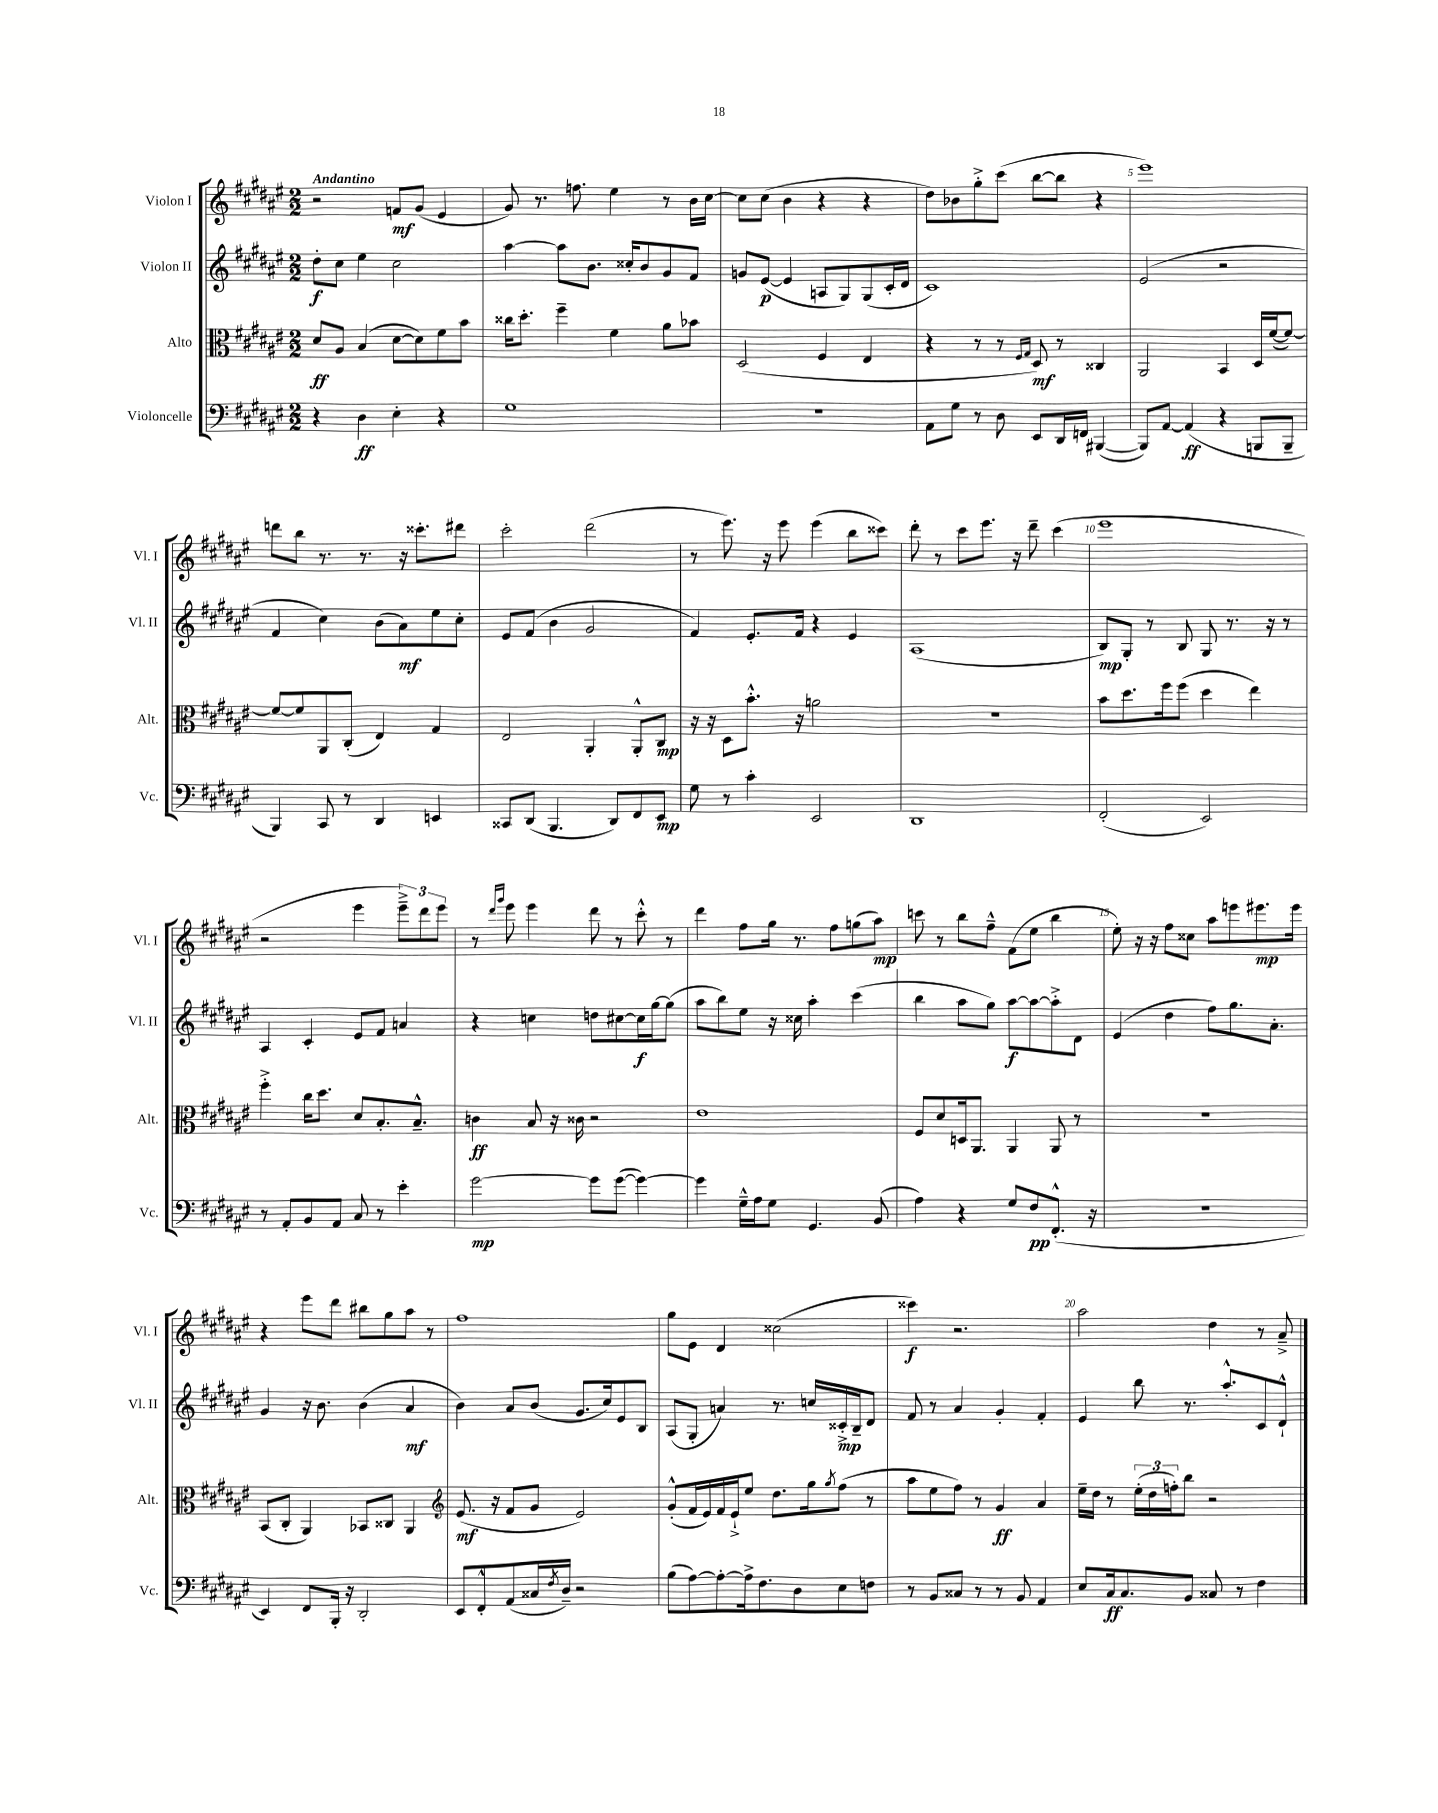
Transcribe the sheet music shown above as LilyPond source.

<<
\new StaffGroup <<
\new Staff = "s0" \with { instrumentName = "Violon I" shortInstrumentName = "Vl. I" } {
    \clef treble \key fis \major \numericTimeSignature \time 2/2 \tempo "Andantino"
    r2 f'8\mf gis'8( eis'4 |
    gis'8) r8. f''8. eis''4 r8 b'16 cis''16~ |
    cis''8 cis''8( b'4 r4 r4 |
    dis''8) bes'8 gis''8-.-> cis'''8( b''8~ b''8 r4 |
    eis'''1) |
    d'''8 b''8 r8. r8. r16 cisis'''8.-. dis'''8 |
    cis'''2-. dis'''2( |
    r8 eis'''8.) r16 eis'''8 eis'''4( b''8 cisis'''8) |
    dis'''8-. r8 cis'''8 eis'''8. r16 dis'''8-- cis'''4( |
    eis'''1 |
    r2 eis'''4 \tuplet 3/2 { eis'''8--->) dis'''8 eis'''8 } |
    r8 \grace { dis'''16 gis'''16 } eis'''8 eis'''4 dis'''8 r8 cis'''8-.-^ r8 |
    dis'''4 fis''8 gis''16 r8. fis''8 g''8( ais''8\mp) |
    c'''8 r8 b''8 fis''8---^ fis'8( eis''8 b''4 |
    eis''8-.) r16 r16 fis''8 cisis''8 ais''8 e'''8 eis'''8.\mp eis'''16 |
    r4 eis'''8 dis'''8 bis''8 gis''8 ais''8 r8 |
    fis''1 |
    gis''8 eis'8 dis'4 cisis''2( |
    cisis'''4\f) r2. |
    ais''2 dis''4 r8 ais'8---> \bar "|." |
}
\new Staff = "s1" \with { instrumentName = "Violon II" shortInstrumentName = "Vl. II" } {
    \clef treble \key fis \major \numericTimeSignature \time 2/2
    dis''8-.\f cis''8 eis''4 cis''2 |
    ais''4~ ais''8 b'8. cisis''16-. b'8 gis'8 fis'8 |
    g'8 eis'8~\p( eis'4 a8 gis8) gis8( cis'16-. dis'16 |
    cis'1) |
    eis'2( r2 |
    fis'4 cis''4) b'8( ais'8\mf) eis''8 cis''8-. |
    eis'8 fis'8( b'4 gis'2 |
    fis'4) eis'8.-. fis'16 r4 eis'4 |
    ais1( |
    b8\mp) gis8-. r8 b8 gis8 r8. r16 r8 |
    ais4 cis'4-. eis'8 fis'8 a'4 |
    r4 c''4 d''8 cis''8~ cis''16\f gis''16~ gis''8( |
    ais''8 b''8) eis''8 r16 cisis''16 ais''4-. cis'''4( |
    b''4 ais''8 gis''8) ais''8~\f ais''8~ ais''8-.-> dis'8 |
    eis'4( dis''4 fis''8) gis''8. ais'8.-. |
    gis'4 r16 b'8. b'4( ais'4\mf |
    b'4) ais'8 b'8( gis'8. cis''16) eis'8 b8 |
    ais8( gis8-. a'4) r8. c''16 cisis'16-.->\mp b16-- dis'8 |
    fis'8 r8 ais'4 gis'4-. fis'4-. |
    eis'4 b''8 r8. ais''8.-.-^ cis'8 dis'8-!-^ \bar "|." |
}
\new Staff = "s2" \with { instrumentName = "Alto" shortInstrumentName = "Alt." } {
    \clef alto \key fis \major \numericTimeSignature \time 2/2
    dis'8\ff ais8 b4( dis'8~ dis'8) fis'8 b'8 |
    cisis''16 dis''8.-. fis''4-- fis'4 ais'8 bes'8 |
    dis2( fis4 eis4 |
    r4 r8 r8 \grace { fis16 gis16 } dis8\mf) r8 cisis4 |
    ais,2 b,4 dis16 fis'16~( fis'8~) |
    fis'8~ fis'8 ais,8 cis8-.( eis4) gis4 |
    eis2 ais,4-. ais,8-.-^ cis8\mp |
    r16 r16 dis8 b'8.-.-^ r16 a'2 |
    R1 |
    b'8 dis''8. fis''16 fis''8( dis''4 eis''4) |
    fis''4-.-> cis''16 dis''8. dis'8 b8.-. b8.---^ |
    c'4\ff b8 r16 cisis'16 r2 |
    eis'1 |
    fis8 dis'8 d16 ais,8. ais,4 ais,8 r8 |
    R1 |
    b,8( cis8-. ais,4) bes,8 cisis8 ais,4 |
    \clef treble eis'8.\mf( r16 fis'8 gis'8 eis'2) |
    gis'8-.-^( fis'16 eis'16) fis'16 eis'16-!-> eis''8 dis''8. gis''16 \acciaccatura { gis''8 } fis''8( r8 |
    ais''8 eis''8 fis''8) r8 gis'4\ff ais'4 |
    eis''16-- dis''16 r8 \tuplet 3/2 { eis''16-.( dis''16 f''16-.) } b''8 r2 \bar "|." |
}
\new Staff = "s3" \with { instrumentName = "Violoncelle" shortInstrumentName = "Vc." } {
    \clef bass \key fis \major \numericTimeSignature \time 2/2
    r4 dis4\ff eis4-. r4 |
    gis1 |
    R1 |
    ais,8 gis8 r8 dis8 eis,8 dis,16 f,16 bis,,4~( |
    bis,,8) ais,8~ ais,4\ff( r4 b,,8 b,,8-- |
    b,,4) cis,8 r8 dis,4 e,4 |
    cisis,8 dis,8( b,,4. dis,8) fis,8 eis,8\mp |
    gis8 r8 cis'4-. eis,2 |
    dis,1 |
    fis,2-.( eis,2) |
    r8 ais,8-. b,8 ais,8 cis8 r8 eis'4-. |
    gis'2~\mp gis'8 gis'8~( gis'4~) |
    gis'4 gis16---^ ais16 gis8 gis,4. b,8( |
    ais4) r4 gis8 fis8\pp fis,8.-.-^( r16 |
    r1 |
    eis,4) fis,8 b,,16-. r16 dis,2-. |
    eis,8 fis,8-.-^ ais,8( cisis16 \acciaccatura { fis8 } dis16--) r2 |
    b8( ais8~) ais8~-. ais16-> fis8. dis8 eis8 f8 |
    r8 b,8 cisis8 r8 r8 b,8 ais,4 |
    eis8 cis16\ff cis8. b,8 cisis8 r8 fis4 \bar "|." |
}
>>
>>
\layout { \context { \Score \override BarNumber.break-visibility = ##(#f #t #t) barNumberVisibility = #(every-nth-bar-number-visible 5) } }
